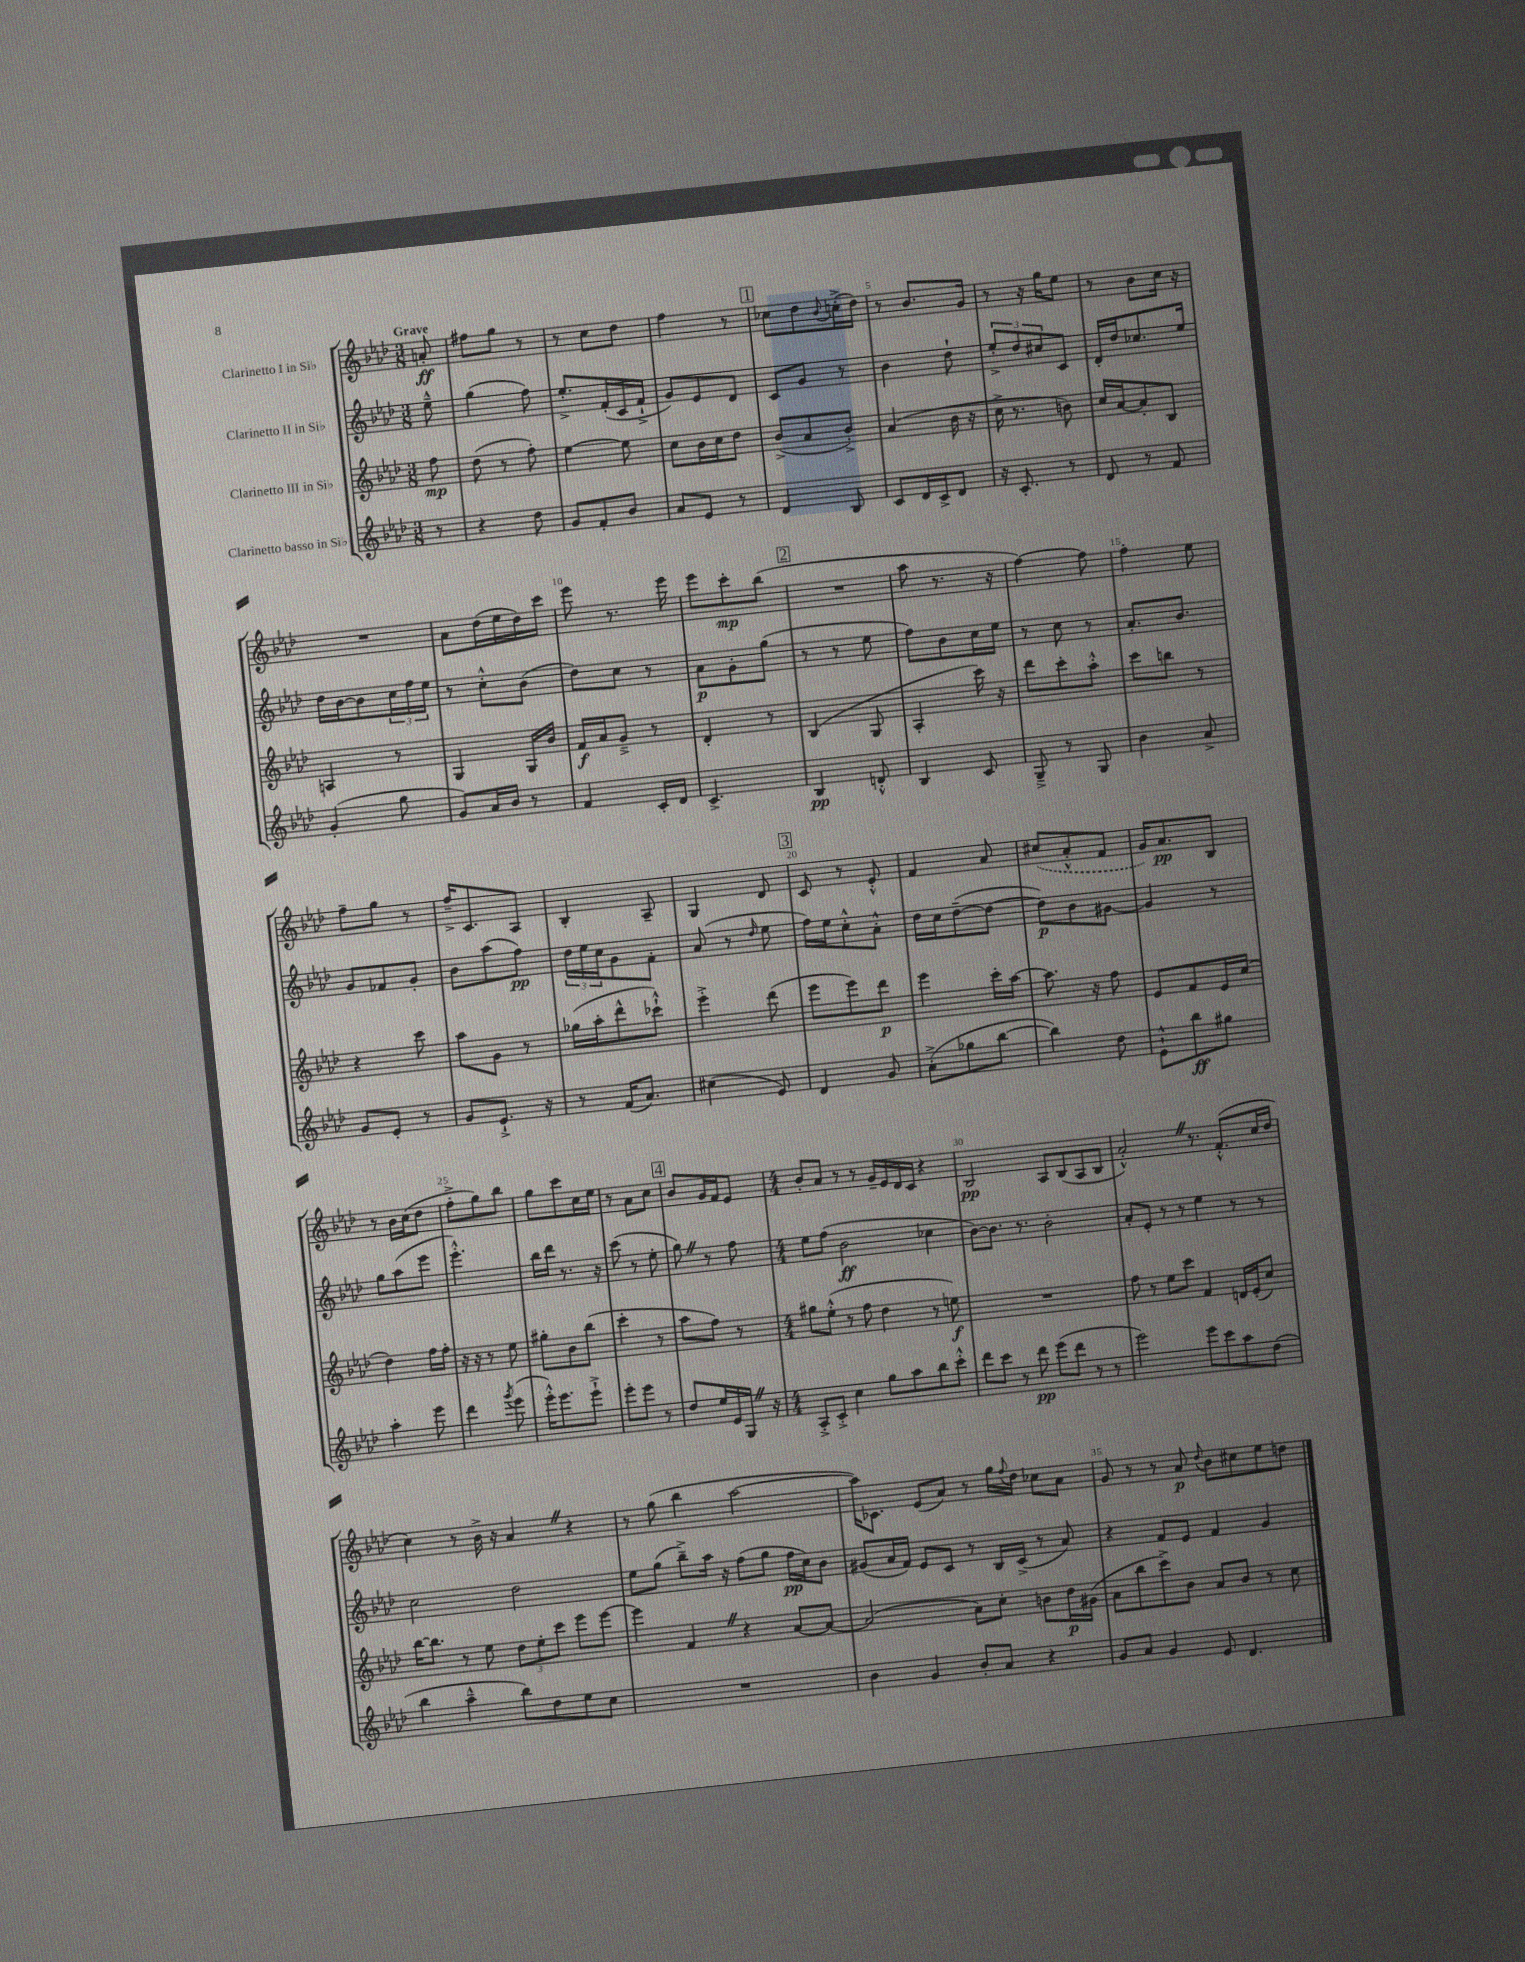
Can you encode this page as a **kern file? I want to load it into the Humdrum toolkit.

**kern	**kern	**kern	**kern
*staff4	*staff3	*staff2	*staff1
*clefG2	*clefG2	*clefG2	*clefG2
*k[b-e-a-d-]	*k[b-e-a-d-]	*k[b-e-a-d-]	*k[b-e-a-d-]
*M3/8	*M3/8	*M3/8	*M3/8
8r	8ff	8ee-~^^	8a'
=	=	=	=
4r	(8dd-	(4gg	8ff#
.	8r	.	8gg
8dd-	8ff')	8ff)	8r
=	=	=	=
8g	[4ee-	8.ee-'^	8r
8f'	.	.	8cc
.	.	(16f'	.
8b-	8ee-]	16c	8dd-
.	.	16f`^	.
=	=	=	=
8a-	8cc	8g)	4ff
8e-	16b-	8e-	.
.	16cc	.	.
8r	8dd-	8d-	8r
=	=	=	=
4d-	(8b-^	8c	8cc-
.	8a-	8g	8dd-
.	.	.	8qqb-
8B-	8b-'^)	8r	(16cc'^
.	.	.	16dd-)
=	=	=	=
8c	(4a-	4b-	8r
16d-	.	.	8.b-
16c^	.	.	.
8d-	16b-	8dd-`	.
.	16r	.	16g
=	=	=	=
16r	16cc^	12ee-'^	8r
8.c'	8.r	.	.
.	.	12dd-	.
.	.	.	16r
.	.	12cc#	.
.	.	.	16gg
8r	8b)	8c	8ee-
=	=	=	=
8d-	16cc	16d-'	8r
.	[16a-	16dd-	.
8r	8a-']	8.cc-	8b-
8f	8B-	.	16cc
.	.	16ee-	16r
=	=	=	=
(4g'	4A	16dd-	4.r
.	.	[16b-	.
.	.	8b-]	.
8gg	8r	24cc	.
.	.	24ff	.
.	.	24ee-	.
=	=	=	=
8g)	4G	8r	8a-
16a-	.	8cc'^^	(16dd-
16b-	.	.	16ee-
8r	16G	(8b-	16dd-)
.	16b-	.	16ccc
=	=	=	=
4f	16f	8dd-)	8eee-
.	16a-	.	.
.	8g~^	8cc	8.r
16c'	8r	8r	.
16d-	.	.	16eee-
=	=	=	=
4.c^	4d-'	8a-	8eee-
.	.	8g'	8ccc'
.	8r	(8gg	(8bb-
=	=	=	=
4B-	(4B-	8r	4.r
.	.	8r	.
8d'^^	8G	8ee-	.
=	=	=	=
4B-	4A-'	8ff)	8aa-
.	.	8b-	8.r
8c	16ccc)	16cc	.
.	16r	16ee-	16r
=	=	=	=
8G~^	8ddd-	8r	[4ff)
8r	8ccc'	8cc	.
8G	8aa-'^^	8r	8ff]
=	=	=	=
4b-	8ccc	8.a-'	4ff'
.	8bb	.	.
.	.	8.b-	.
8a-^	8r	.	8ee-
=	=	=	=
8g	4r	8g	8ff~
8e-'	.	8f-	8gg
8r	8ccc	8g'	8r
=	=	=	=
8g	8aa-	8b-	16ff~^
.	.	.	8.c
8.e-`^	8g	(8aa-	.
.	8r	8ff)	8A-
16r	.	.	.
=	=	=	=
8r	(16gg-	24dd-	4B-'
.	.	24ee-	.
.	16aa-'	.	.
.	.	24cc	.
(16f	8ddd-^^	8g	.
8.a-)	.	.	.
.	8ccc-`^^)	8f'	8A-~
=	=	=	=
(4cc#	4eee-'^	(8a-	4G
.	.	8r	.
.	.	16qqdd-	.
8e-)	(8ddd-	8ee-	8d-
=	=	=	=
4d-	8eee-	16ff)	8c
.	.	16ee-	.
.	8eee-)	8cc'^^	8r
8g	8ddd-	8a-'^^	8e-'^^
=	=	=	=
(8a-'^	4eee-	16dd-	4f
.	.	16cc	.
8gg-	.	([8dd-~	.
[8bb-	16ccc'	8dd-_	8a-
.	[16aa-	.	.
=	=	=	=
4bb-])	8.aa-]	8dd-])	(8cc#
.	.	8b-	8a-'^^
.	16r	.	.
8dd-	8ff	[8g#	8f
=	=	=	=
8e-`^^	8e-	4g#]	16g)
.	.	.	8.a-
8bb-	8f	.	.
8gg#	16e-	8r	8B-
.	(16cc	.	.
=	=	=	=
4aa-'	4dd-)	8gg	8r
.	.	(8aa-	16b-
.	.	.	(16cc
8eee-	16ff	8eee-	8dd-
.	16ff'	.	.
=	=	=	=
4ddd-	16r	4.eee-'^^)	8ff'^
.	16r	.	.
.	8r	.	8gg)
8qggg	.	.	.
(8eee-	8ee-	.	8bb-
=	=	=	=
16eee-'^^)	8gg#'	16bb-	8gg
8.eee-	.	16ddd-	.
.	8b-	8.r	8ccc
8eee-`^	(8bb-	.	16cc
.	.	16r	16ee-
=	=	=	=
8eee-'	4ccc'	(8ccc	8r
8eee-	.	8r	8a-
8r	8r	8ee-'	8cc
=	=	=	=
8dd-	8aa-	8gg)	8b-
16ee-	8ff)	8r	16g
16e-	.	.	16f
16G	8r	8ff	8e-
16r	.	.	.
=	=	=	=
*M4/4	*M4/4	*M4/4	*M4/4
8A-'^	8gg#	8ee-	8b-'
8c'^	(8ee-'^^	(8ff	8a-
4cc	8r	2b-	8r
.	8ff	.	8r
8gg	4dd-	.	16g~
.	.	.	16e-
8aa-	.	.	16d-
.	.	.	16c
8bb-	8r	4cc-	4r
8ccc'^^	8ee)	.	.
=	=	=	=
8ddd-	1r	[8b-)	2B-
8ccc	.	8.b-]	.
8r	.	.	.
.	.	8.r	.
8ddd-	.	.	.
(8eee-	.	2b-'	8A-
8ddd-	.	.	(8B-
8r	.	.	8A-
8r	.	.	8B-
=	=	=	=
2eee-)	8ff	8a-'	2a-'^^)
.	8r	8e-'	.
.	8ee-	8r	.
.	8ccc	8r	.
8eee-	4f	4ee-	8.r
8ccc	.	.	.
.	.	.	(8.f'^^
8aa-	16d	8r	.
.	(16e-'	.	.
(8dd-	8cc)	8r	16cc
.	.	.	16dd-
=	=	=	=
4bb-	[16bb-	2cc	4cc)
.	8.bb-]	.	.
4aa-~^^	8r	.	8r
.	8ee-	.	16b-^
.	.	.	16r
8bb-)	12dd-	2dd-	4a-
.	12ee-'	.	.
8dd-	.	.	.
.	12ccc	.	.
8ee-	8eee-	.	4r
8cc	[8eee-	.	.
=	=	=	=
1r	4eee-]	8ee-	8r
.	.	(8gg	(8gg
.	4f	8bb-~^)	4bb-
.	.	16aa-	.
.	.	16r	.
.	4r	(8ff	[2aa-
.	.	8gg	.
.	[8a-	16ff	.
.	.	16cc)	.
.	8a-_	8b-	.
=	=	=	=
4b-	(2a-]	(8g#	16aa-])
.	.	.	8.c-
.	.	16a-	.
.	.	16f)	.
4g	.	8e-	(8e-
.	.	8c	8a-)
8b-'	8a-)	8r	8r
8a-	8cc'	16B-	16gg
.	.	.	8qqff
.	.	(16c^	16dd-
4r	8b	8r	8cc-
.	16dd-	8a-)	8a-
.	(16g#	.	.
=	=	=	=
8g	8a-	4r	8g
8a-	8bb-	.	8r
4g	8ccc^)	8f	8r
.	8b-	8e-	8a-
.	.	.	8qqdd-
8e-	8a-	4f	8b-
4.d-	8b-	.	8cc#
.	8r	4g	8ee-
.	8cc	.	8dd
==	==	==	==
*-	*-	*-	*-
